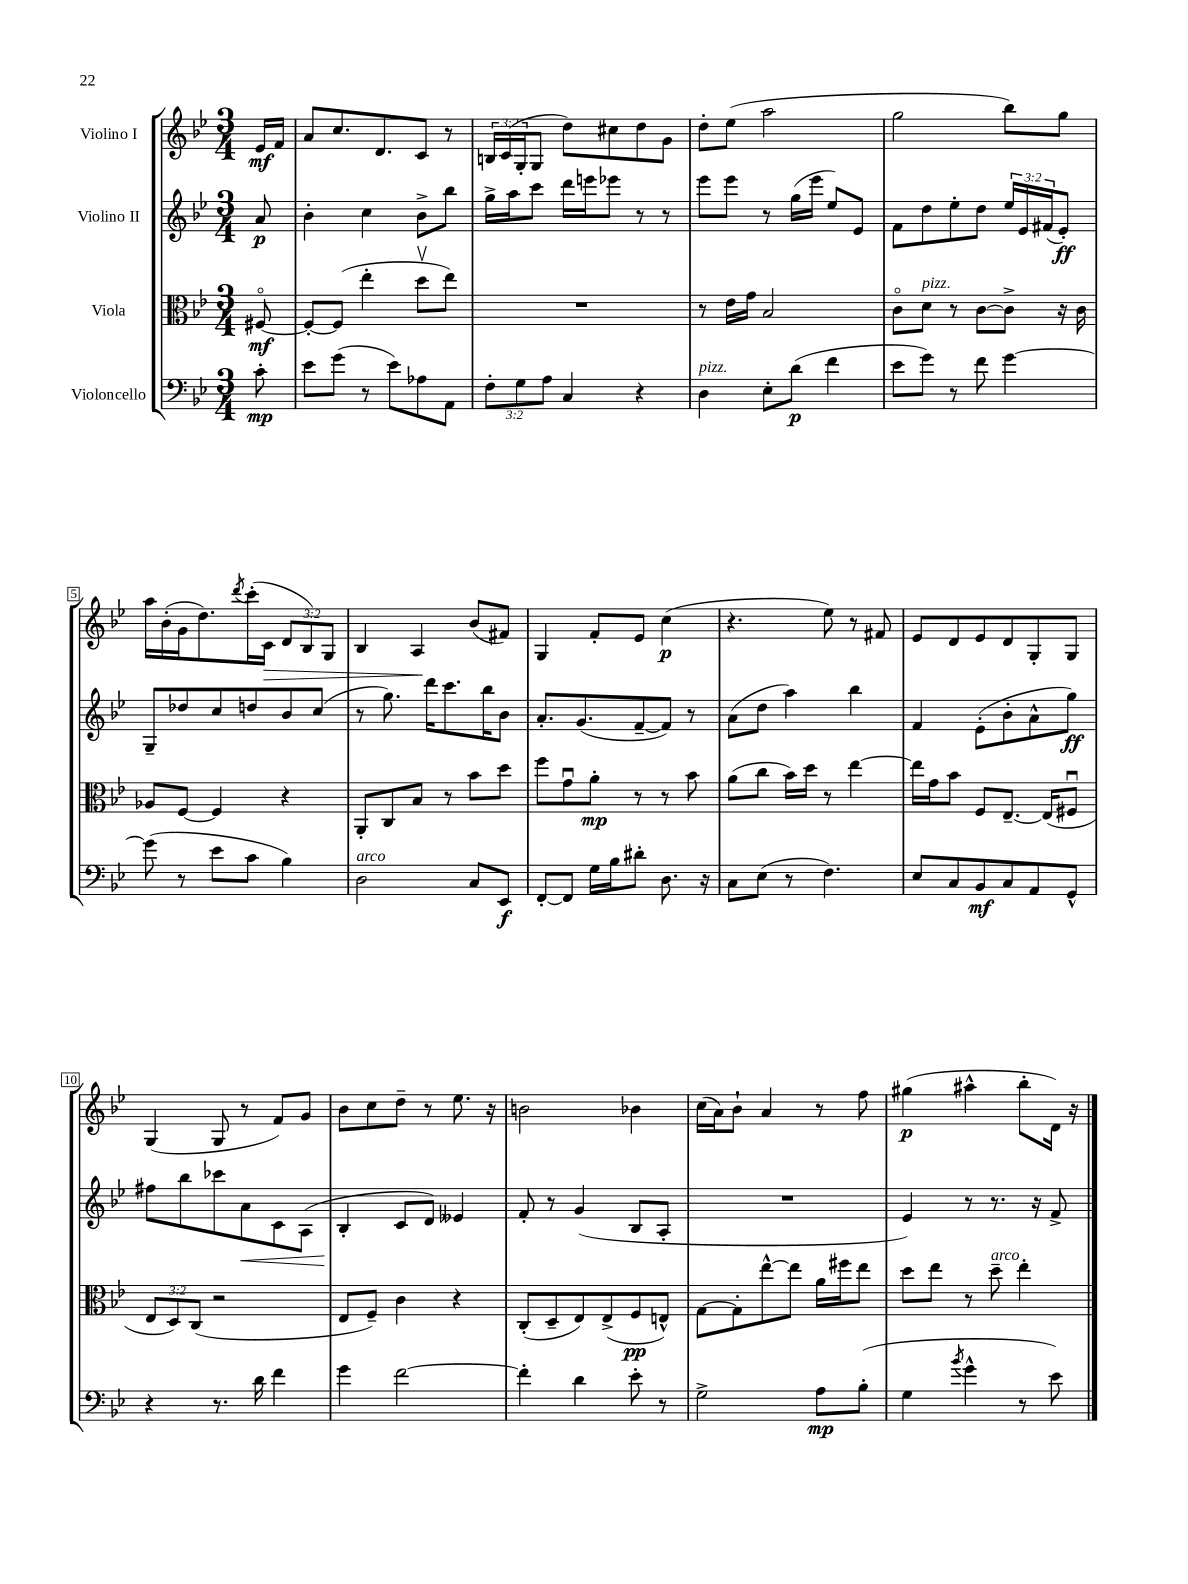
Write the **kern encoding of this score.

**kern	**kern	**kern	**kern
*staff4	*staff3	*staff2	*staff1
*clefF4	*clefC3	*clefG2	*clefG2
*k[b-e-]	*k[b-e-]	*k[b-e-]	*k[b-e-]
*M3/4	*M3/4	*M3/4	*M3/4
8c'	[8F#o	8a	16e-
.	.	.	16f
=	=	=	=
8e-	8F#'_	4b-'	8a
(8g	(8F#]	.	8.cc
8r	4ee-'	4cc	.
.	.	.	8.d
8e-)	.	.	.
8A-	8ddv	8b-^	8c
8AA	8ee-)	8bb-	8r
=	=	=	=
12F'	2.r	16gg^	24B
.	.	.	(24c
.	.	16aa	.
12G	.	.	24G'
.	.	8ccc	8G
12A	.	.	.
4C	.	16ddd	8dd)
.	.	16eee	.
.	.	8eee-	8cc#
4r	.	8r	8dd
.	.	8r	8g
=	=	=	=
4D	8r	8eee-	8dd'
.	16e-	8eee-	(8ee-
.	16g	.	.
8E-'	2B-	8r	2aa
(8d	.	(16gg	.
.	.	16eee-	.
4f	.	8ee-)	.
.	.	8e-	.
=	=	=	=
8e-	8co	8f	2gg
8g)	8d	8dd	.
8r	8r	8ee-'	.
8f	[8c	8dd	.
[4g	8c^]	24ee-	8bb-)
.	.	24e-	.
.	.	(24f#	.
.	16r	8e-')	8gg
.	16c	.	.
=	=	=	=
(8g]	8A-	8G~	16aa
.	.	.	(16b-'
8r	[8F	8dd-	16g
.	.	.	8.dd)
8e-	4F]	8cc	.
.	.	.	8qddd
8c	.	8dd	(16ccc'
.	.	.	16c
4B-)	4r	8b-	12d
.	.	.	12B-)
.	.	(8cc	.
.	.	.	12G
=	=	=	=
2D	8AA'	8r	4B-
.	8C	8.gg)	.
.	8B-	.	4A
.	.	16ddd	.
.	8r	8.ccc	.
8C	8b-	.	(8b-
.	.	16bb-	.
8EE-	8dd	8b-	8f#)
=	=	=	=
[8FF'	8ff	8.a'	4G
8FF]	8gu	.	.
.	.	(8.g	.
16G	8a'	.	8f'
16B-	.	.	.
8d#'	8r	[8f~	8e-
8.D	8r	8f])	(4cc
.	8b-	8r	.
16r	.	.	.
=	=	=	=
8C	(8a	(8a	4.r
(8E-	8cc	8dd	.
8r	16b-)	4aa)	.
.	16dd	.	.
4.F)	8r	.	8ee-)
.	[4ee-	4bb-	8r
.	.	.	8f#
=	=	=	=
8E-	16ee-]	4f	8e-
.	16g	.	.
8C	8b-	.	8d
8BB-	8F	(8e-'	8e-
8C	[8.E-~	8b-'	8d
8AA	.	8a^^	8G'
.	(16E-]	.	.
8GG^^	8F#u	8gg)	8G
=	=	=	=
4r	12E-	8ff#	(4G
.	12D)	.	.
.	.	8bb-	.
.	(12C	.	.
8.r	2r	8ccc-	8G
.	.	8a	8r
16d	.	.	.
4f	.	8c	8f)
.	.	(8A	8g
=	=	=	=
4g	8E-	4B-'	8b-
.	8F~)	.	8cc
[2f	4c	8c	8dd~
.	.	8d)	8r
.	4r	4e--	8.ee-
.	.	.	16r
=	=	=	=
4f']	(8C'	8f'	2b
.	8D~	8r	.
4d	8E-)	(4g	.
.	(8E-^	.	.
8e-'	8F	8B-	4b-
8r	8E^^)	8A'	.
=	=	=	=
2G^	[8G	2.r	(16cc
.	.	.	16a)
.	8G']	.	8b-`
.	[8ee-^^	.	4a
.	8ee-]	.	.
8A	16a	.	8r
.	16ff#	.	.
(8B-'	8ee-	.	8ff
=	=	=	=
4G	8dd	4e-)	(4gg#
.	8ee-	.	.
8qb-	.	.	.
4g^^	8r	8r	4aa#^^
.	8dd~	8.r	.
8r	4ee-'	.	8bb-'
.	.	16r	.
8e-)	.	8f^	16d)
.	.	.	16r
==	==	==	==
*-	*-	*-	*-
